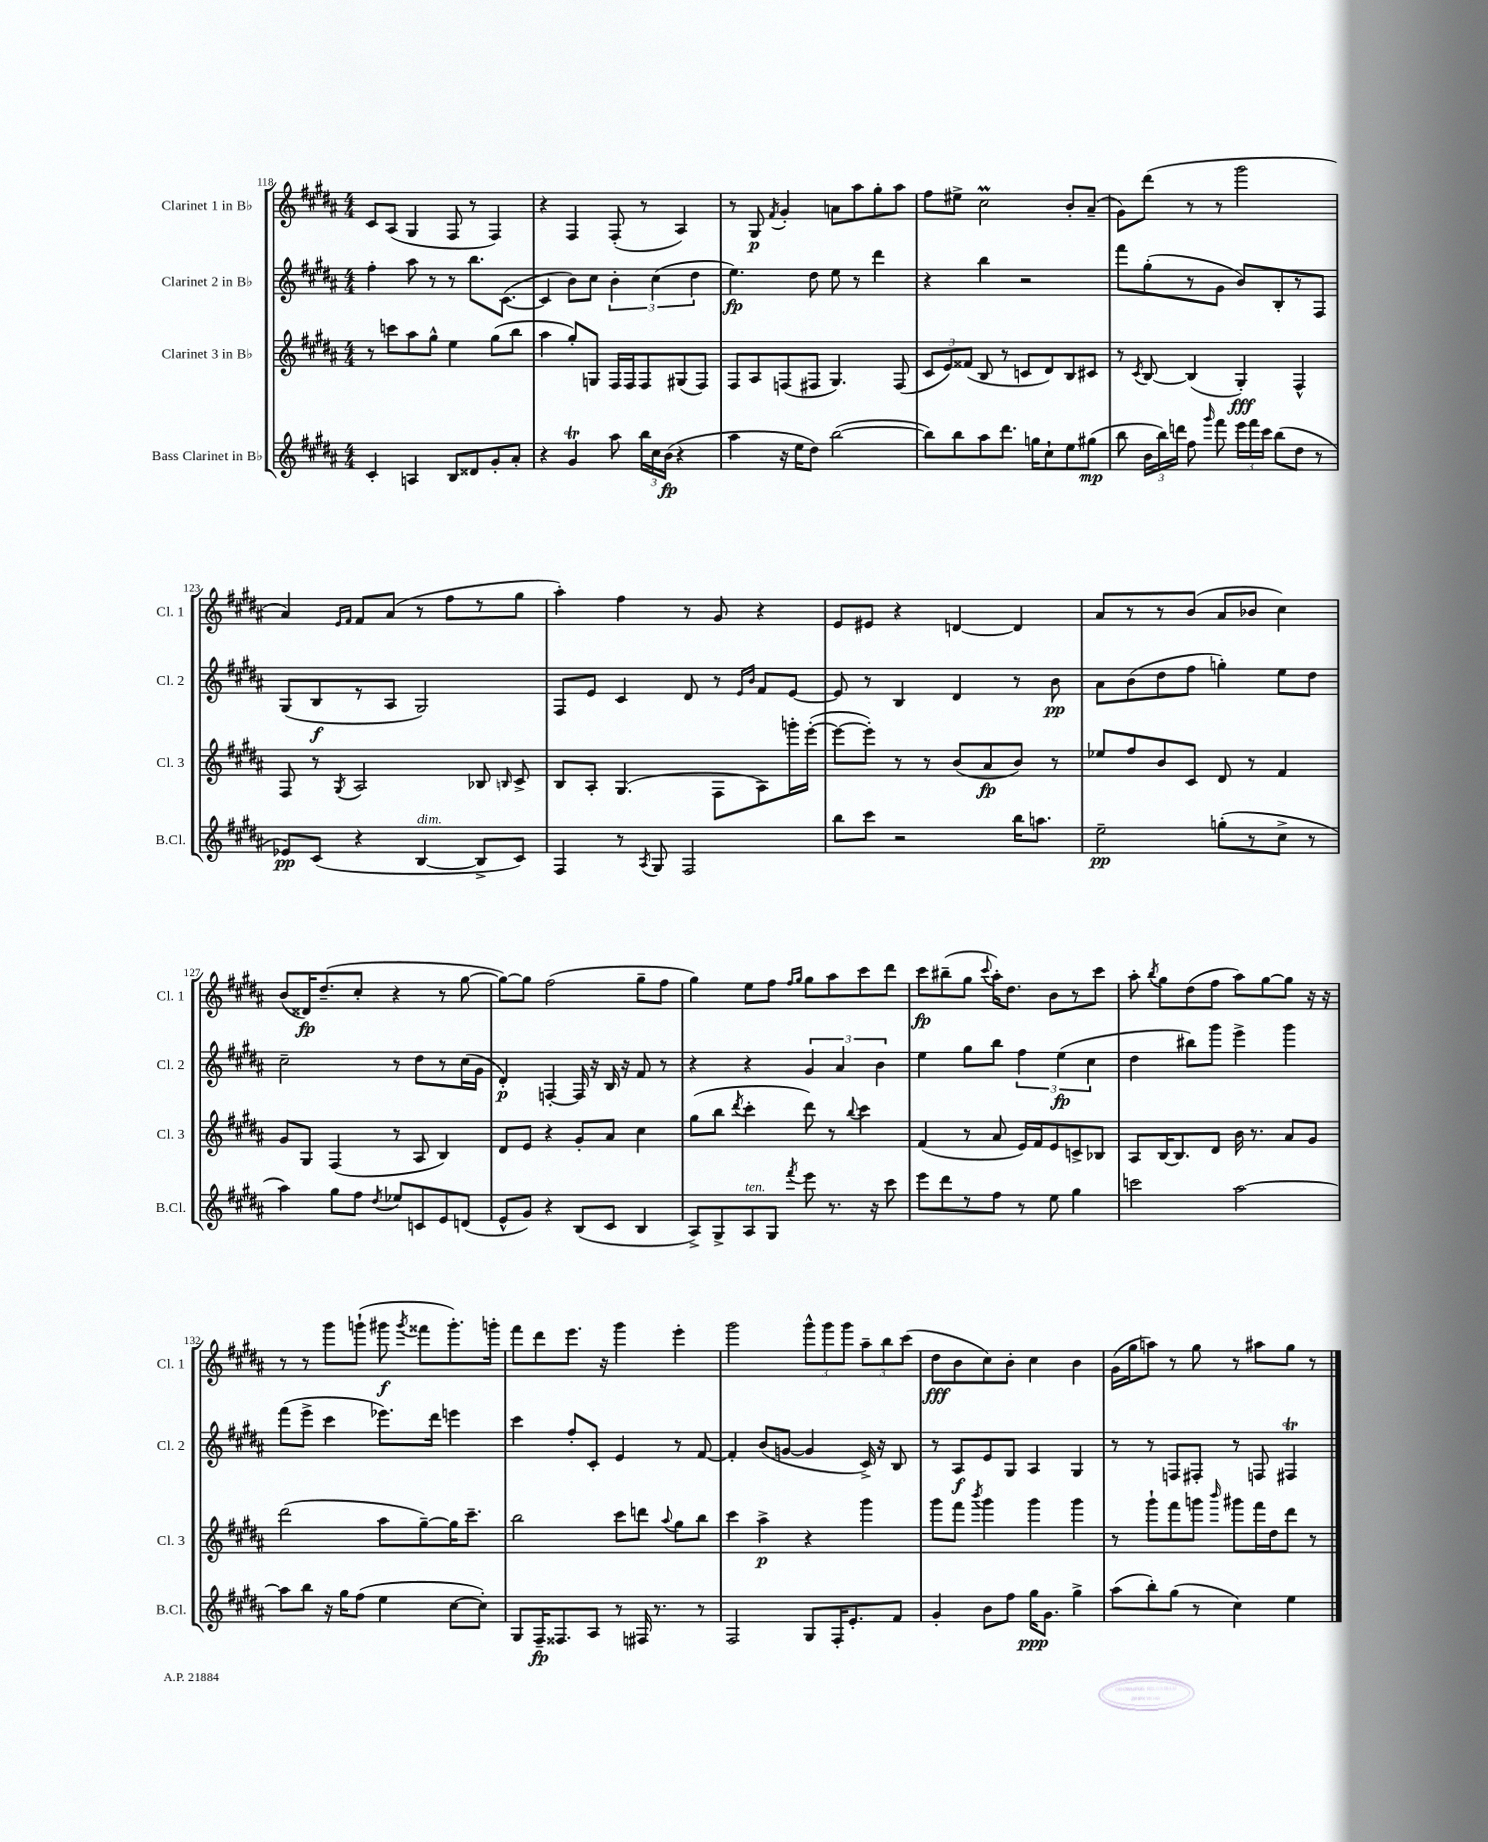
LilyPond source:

<<
\new StaffGroup <<
\new Staff = "s0" \with { instrumentName = "Clarinet 1 in Bb" shortInstrumentName = "Cl. 1" } {
    \clef treble \key b \major \numericTimeSignature \time 4/4
    \autoBeamOff cis'8[ ais8]( gis4 fis8 r8 fis4) |
    r4 fis4 fis8-.( r8 ais4) |
    r8 gis8\p \acciaccatura { fis'8 } gis'4-. a'8[ ais''8 gis''8-. ais''8] |
    fis''8[ eis''8]-> cis''2\prall b'8[-. ais'8]--( |
    gis'8[) dis'''8]( r8 r8 gis'''2 |
    ais'4) \grace { e'16[ fis'16] } fis'8[ ais'8]( r8 fis''8[ r8 gis''8] |
    ais''4-.) fis''4 r8 gis'8 r4 |
    e'8[ eis'8] r4 d'4~ d'4 |
    ais'8[ r8 r8 b'8]( ais'8[ bes'8] cis''4) |
    b'8[( disis'16\fp) dis''8.--( cis''8]-. r4 r8 gis''8~ |
    gis''8[~) gis''8] fis''2( gis''8[-- fis''8] |
    gis''4) e''8[ fis''8] \grace { fis''16[ gis''16] } gis''8[ ais''8 cis'''8 dis'''8] |
    cis'''8[\fp bis''8--( gis''8] \appoggiatura { cis'''8 } ais''16[-.) dis''8.] b'8[ r8 cis'''8] |
    ais''8-. \acciaccatura { b''8 } gis''8[ dis''8( fis''8] ais''8[) gis''8~ gis''8] r16 r16 |
    r8 r8 gis'''8[ g'''8]-!( gis'''8\f \acciaccatura { gis'''8 } fisis'''8[ gis'''8.-.) g'''16]-. |
    fis'''8[ dis'''8 e'''8.] r16 gis'''4 e'''4-. |
    gis'''2 \tuplet 3/2 { gis'''8[-^ gis'''8 gis'''8] } \tuplet 3/2 { ais''8[-- b''8 cis'''8]( } |
    dis''8[\fff b'8 cis''8) b'8]-. cis''4 b'4 |
    gis'16[( gis''16 a''8]) r8 gis''8 r8 ais''8[ gis''8] r8 \bar "|." |
}
\new Staff = "s1" \with { instrumentName = "Clarinet 2 in Bb" shortInstrumentName = "Cl. 2" } {
    \clef treble \key b \major \numericTimeSignature \time 4/4
    \autoBeamOff fis''4-. ais''8 r8 r8 b''8.[ cis'8.]~( |
    cis'4 b'8[) cis''8] \tuplet 3/2 { b'4-. cis''4( dis''4 } |
    e''4.\fp) dis''8 e''8 r8 dis'''4 |
    r4 b''4 r2 |
    fis'''8[ gis''8-.( r8 gis'8] b'8[) b8-. r8 fis8] |
    gis8[( b8\f r8 ais8] gis2) |
    fis8[ e'8] cis'4 dis'8 r8 \grace { e'16[ b'16] } fis'8[ e'8]~ |
    e'8 r8 b4 dis'4 r8 b'8\pp |
    ais'8[ b'8( dis''8 fis''8] g''4-.) e''8[ dis''8] |
    cis''2-- r8 dis''8[ r8 cis''16( gis'16] |
    dis'4-.\p) f4~-. f16 r16 b16 r16 fis'8 r8 |
    r4 r4 \tuplet 3/2 { gis'4 ais'4 b'4 } |
    e''4 gis''8[ b''8] \tuplet 3/2 { fis''4 e''4\fp( cis''4 } |
    dis''4 bis''8[) gis'''8] e'''4-> gis'''4 |
    fis'''8[( e'''8]-> cis'''4 ees'''8.[) dis'''16] e'''4 |
    cis'''4 fis''8[-. cis'8]-. e'4 r8 fis'8~ |
    fis'4-. b'8[( g'8]~ g'4 cis'16->) r16 b8 |
    r8 ais8[\f e'8 gis8] ais4 gis4 |
    r8 r8 f8[ fis8]-. r8 f8 fis4\trill \bar "|." |
}
\new Staff = "s2" \with { instrumentName = "Clarinet 3 in Bb" shortInstrumentName = "Cl. 3" } {
    \clef treble \key b \major \numericTimeSignature \time 4/4
    \autoBeamOff r8 c'''8[ ais''8 gis''8]-^ e''4 gis''8[( b''8] |
    ais''4 gis''8[-.) g8] fis16[ fis16 fis8 gis8( fis8]) |
    fis8[ ais8 f8( fis8] gis4.) fis8( |
    \tuplet 3/2 { cis'8[ e'8) fisis'8]( } b8 r8 c'8[ dis'8) b8 cis'8] |
    r8 \acciaccatura { cis'8 } b8~ b4( gis4-.\fff) fis4-^ |
    fis8 r8 \acciaccatura { gis8 } ais2 bes8 \grace { b16 } cis'8-> |
    b8[ ais8]-. gis4.( fis8[ ais8) g'''16-. e'''16]~-.( |
    e'''8[~ e'''8]-.) r8 r8 b'8[( ais'8\fp b'8]) r8 |
    ees''8[ fis''8 b'8 cis'8] dis'8 r8 fis'4 |
    gis'8[ gis8] fis4( r8 ais8 b4) |
    dis'8[ e'8] r4 gis'8[-. ais'8] cis''4 |
    gis''8[( b''8] \acciaccatura { dis'''8 } cis'''4-. dis'''8) r8 \appoggiatura { b''8 } cis'''4 |
    fis'4( r8 ais'8 e'16[) fis'16 e'8 c'8-> bes8] |
    ais8[ b16~ b8. dis'8] b'16 r8. ais'8[ gis'8] |
    dis'''2( ais''8[ gis''8~--) gis''16 cis'''8.]-- |
    b''2 cis'''8[ d'''8] \appoggiatura { ais''8 } gis''8[ b''8] |
    cis'''4 ais''4->\p r4 gis'''4 |
    gis'''8[ fis'''8] \acciaccatura { b'''8 } gis'''4 gis'''4 gis'''4 |
    r8 gis'''8[-! fis'''8 g'''8] \grace { b'''16 } gis'''8[ fis'''16 dis''16 dis'''8] r8 \bar "|." |
}
\new Staff = "s3" \with { instrumentName = "Bass Clarinet in Bb" shortInstrumentName = "B.Cl." } {
    \clef treble \key b \major \numericTimeSignature \time 4/4
    \autoBeamOff cis'4-. a4 b8[ disis'8 gis'8-. ais'8]-. |
    r4 gis'4\trill ais''8 \tuplet 3/2 { b''16[ cis''16 b'16]\fp( } r4 |
    ais''4 r16 e''16[ dis''8]) b''2~( |
    b''8[) b''8 ais''8 dis'''8.] g''16[ cis''8-! e''8 gis''8]\mp( |
    b''8 \tuplet 3/2 { b'16[ b''16) d'''16] } fis''8 \grace { gis'''16 } fis'''8 \tuplet 3/2 { e'''16[ fis'''16 cis'''16] } b''8[( dis''8] r8 |
    ees'8[\pp) cis'8]( r4 b4~^\markup { \italic "dim." } b8[-> cis'8]) |
    fis4 r8 \acciaccatura { ais8 } gis8 fis2 |
    b''8[ cis'''8] r2 b''16[ a''8.] |
    e''2--\pp g''8[-.( r8 cis''8]-> r8 |
    ais''4) gis''8[ fis''8] \acciaccatura { dis''8 } ees''8[ c'8 e'8 d'8]( |
    e'8[-^ gis'8]) r4 b8[( cis'8] b4 |
    ais8[->) gis8-> ais8^\markup { \italic "ten." } gis8] \acciaccatura { fis'''8 } e'''8 r8. r16 cis'''8 |
    e'''8[ dis'''8 r8 fis''8] r8 e''8 gis''4 |
    c'''2 ais''2~ |
    ais''8[ b''8] r16 gis''16[ fis''8]( e''4 cis''8[~ cis''8]-.) |
    gis8[ fis16--\fp fisis8. ais8] r8 fis16 r8. r8 |
    fis2 gis8[ fis16-. e'8.-. fis'8] |
    gis'4-. b'8[ fis''8] gis''16[\ppp gis'8.] gis''4-> |
    ais''8[( b''8-.) gis''8]( r8 cis''4) e''4 \bar "|." |
}
>>
>>
\layout { \context { \Score currentBarNumber = #118 } }
